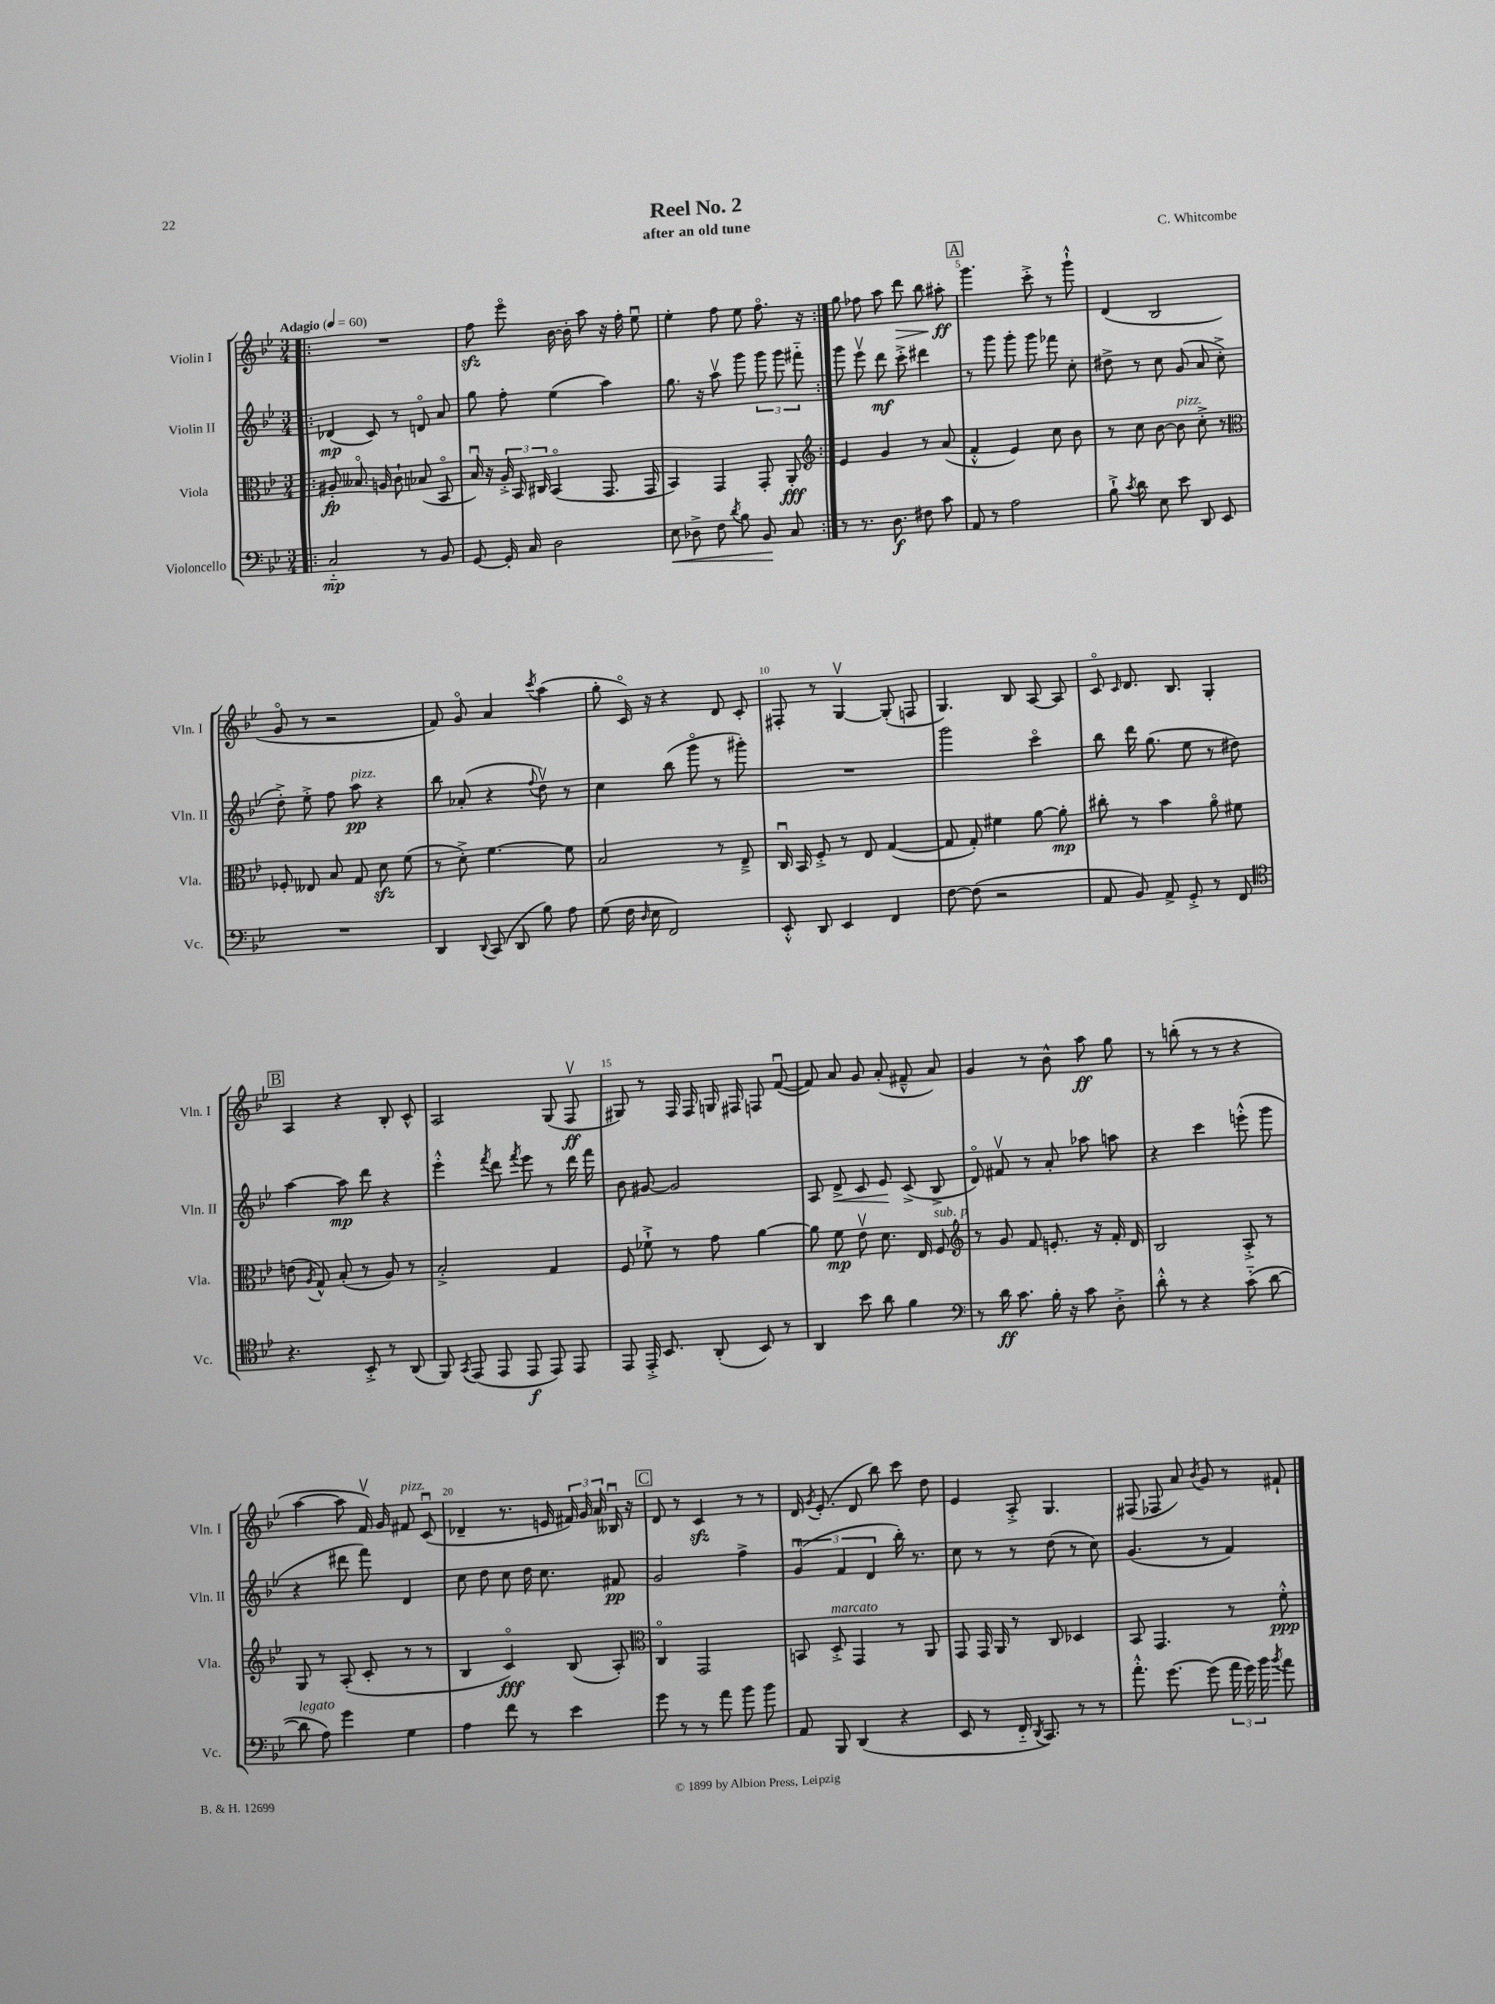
\header { title = "Reel No. 2" composer = "C. Whitcombe" subtitle = "after an old tune" }
<<
\new StaffGroup <<
\new Staff = "s0" \with { instrumentName = "Violin I" shortInstrumentName = "Vln. I" } {
    \clef treble \key bes \major \numericTimeSignature \time 3/4 \tempo "Adagio" 4 = 60
    \autoBeamOff \repeat volta 2 { \bar ".|:" R2. |
    f''8\sfz ees'''8\flageolet bes'16~ bes'16-. a''8 r16 f''16-. ees''8\downbow |
    ees''4-. f''8 ees''8 f''8.\flageolet r16 | }
    g''8 fes''8 a''8 d'''8\> bes''8 ais''8-.\ff\! |
    \mark \markup { \box "A" } g'''4. c'''8-.-> r8 g'''8-!-^ |
    d'4( bes2 |
    g'8\flageolet r8 r2 |
    f'8) g'8\flageolet a'4 \acciaccatura { c'''8 } a''4( |
    g''8-. c'16\flageolet) r16 r4 d'8 c'8-. |
    fis8-. r8 g4~\upbow g8-.( f8 |
    g4.) bes8 a8~ a8 |
    c'8\flageolet \grace { c'16 } d'8. bes8. g4-. |
    \mark \markup { \box "B" } a4 r4 bes8-. c'8-^ |
    a2 g8( f8\upbow\ff |
    gis8) r8 f16 f16 g16 fis16 f8 f'8~\downbow( |
    f'8) a'8 g'8 a'8-.( fis'8---^ a'8) |
    g'4 r8 bes'8-^ a''8\ff g''8 |
    r8 b''8-.( r8 r8 r4 |
    a''4~ a''8 f'16\upbow) g'16 fis'8^\markup { \italic "pizz." } c'8\downbow( |
    des'4-- r8. e'16 \tuplet 3/2 { fis'16) g'16 a'16 } beses16\downbow r16 |
    \mark \markup { \box "C" } d'8 r8 c'4\sfz r8 r8 |
    d'16 \acciaccatura { g'8 } ees'8.-.( d'8 bes''8) c'''8 d''8 |
    ees'4 a8-.-> g4. |
    fis8( fes8 a'8) \acciaccatura { bes'8 } g'8 r8 fis'8-! \bar "|." |
}
\new Staff = "s1" \with { instrumentName = "Violin II" shortInstrumentName = "Vln. II" } {
    \clef treble \key bes \major \numericTimeSignature \time 3/4
    \autoBeamOff \repeat volta 2 { \bar ".|:" des'4\mp( c'8) r8 d'8\flageolet a'8 |
    g''8 f''8-. ees''4( a''4) |
    g''8. r16 a''8\upbow g'''8 \tuplet 3/2 { g'''8 g'''8 fis'''8-_ } | }
    g'''8 ees'''8\upbow d'''8\mf c'''8-.-> dis'''4 |
    \mark \markup { \box "A" } r8 g'''8 g'''8-. g'''8 fes'''8 c''8-. |
    dis''8-> r8 c''8 g'8( a'8 c''8-.-> |
    d''8-.->) ees''8-.-> f''8 a''8\pp^\markup { \italic "pizz." } r4 |
    bes''8 aes'8-.( r4 \appoggiatura { f''8 } d''8\upbow) r8 |
    c''4 bes''8( g'''8\flageolet r8 gis'''8-.) |
    R2. |
    g'''2 c'''4\flageolet |
    bes''8 d'''16 g''8.( ees''8 r8 dis''8) |
    \mark \markup { \box "B" } a''4~ a''8\mp d'''8 r4 |
    ees'''4-.-^ \acciaccatura { f'''8 } d'''8 \acciaccatura { f'''8 } ees'''8 r8 d'''16 f'''16 |
    bes'8 gis'8~ gis'2 |
    a8 d'8->\< c'8 ees'8\! c'8->( bes8-> |
    d'8\flageolet) fis'8\upbow r8 a'8-. aes''8 a''8 |
    r4 c'''4 e'''8-.-^( g'''8 |
    r4 dis'''8 f'''8) d'4 |
    c''8 d''8 c''8 d''16 c''8. fis'8\pp |
    \mark \markup { \box "C" } g'2 f''4-> |
    \tuplet 3/2 { g'4\downbow( f'4 d'4 } bes''16-.) r8. |
    c''8 r8 r8 d''8( r8 c''8) |
    g'4.( r8 f'4) \bar "|." |
}
\new Staff = "s2" \with { instrumentName = "Viola" shortInstrumentName = "Vla." } {
    \clef alto \key bes \major \numericTimeSignature \time 3/4
    \autoBeamOff \repeat volta 2 { \bar ".|:" ais8-.\fp beses8.\flageolet a16 c'8-! bes8( bes,8\flageolet |
    bes16\downbow) r16 \tuplet 3/2 { a16-.-> bes,16 cis16 } bes,4\flageolet( g,8. g,16 |
    bes,4) g,4 g,8-. a,8-.\fff | }
    \clef treble ees'4 g'4 r8 a'8( |
    \mark \markup { \box "A" } f'4-.-^ ees'4) c''8 bes'8 |
    r8 c''8 bes'8~ bes'8^\markup { \italic "pizz." } c''8-.-> r8 |
    \clef alto fes8-. eeses8 bes8 g8 d'8\sfz f'8( |
    r8 d'8-.->) f'4.~ f'8 |
    bes2 r8 ees8---> |
    c16\downbow bes,16 f8-.-> r8 ees8 g4~( |
    g8 g8-.) fis'4 a'8~ a'8-.\mp |
    cis''8-. r8 bes'4 a'8\flageolet fis'8 |
    \mark \markup { \box "B" } e'8( \acciaccatura { a8 } g8-^) bes8-.( r8 a8) r8 |
    bes2-.-> g4 |
    f8 fes'8-!-> r8 g'8 a'4~ |
    a'8 f'8\mp ees'8\upbow d'8. ees16 f8^\markup { \italic "sub. p" } |
    \clef treble r8 g'8 f'8 e'8.-. r16 f'16-. d'16 |
    bes2 a8-.-> r8 |
    g8 r8 a8-.( c'8-. r8 r8 |
    bes4 c'4\flageolet\fff) bes8( a8-.) |
    \mark \markup { \box "C" } \clef alto c4\flageolet g,2 |
    b,8 d8-.->^\markup { \italic "marcato" } g,4 r8 a,8 |
    g,8 g,16 a,16 r8 c8 des4 |
    bes,8 g,4. r8 f'8-.-^\ppp \bar "|." |
}
\new Staff = "s3" \with { instrumentName = "Violoncello" shortInstrumentName = "Vc." } {
    \clef bass \key bes \major \numericTimeSignature \time 3/4
    \autoBeamOff \repeat volta 2 { \bar ".|:" c2-_\mp r8 bes,8 |
    g,8~ g,16-. c16 d2 |
    ees8\< des8-> f8 \acciaccatura { d'8 } bes8 bes,8\! c8 | }
    r8 r8. d8.\f fis8 c'8 |
    \mark \markup { \box "A" } a,8 r8 a2 |
    bes8-!-> \acciaccatura { c'8 } d'8 ees8 ees'8 d,8 ees,8 |
    R2. |
    d,4 \appoggiatura { d,8 } c,8( d,8 bes8) a8 |
    g8( f16 \grace { d16 } ees16 f,2) |
    ees,8-.-^ d,8 ees,4 f,4 |
    f8~ f8( r2 |
    a,8 bes,8) a,8-> g,8-.-> r8 f,8 |
    \mark \markup { \box "B" } \clef tenor r4. bes,8-.-> r8 a,8( |
    f,8) \acciaccatura { g,8 } ees,8( ees,8 ees,8\f ees,8) ees,8 |
    ees,8 ees,16-.-> bes,8. a,8-.( bes,8) r8 |
    a,4 bes'8 a'8 f'4 |
    \clef bass r8 d'16\ff c'8. bes16-. r16 c'8 d8-.-> |
    d'8-.-^ r8 r4 c'8-_( d'8~ |
    d'8^\markup { \italic "legato" } a8) g'4 g4 |
    a4 f'8 r8 ees'4 |
    \mark \markup { \box "C" } g'8 r8 r8 a'8 bes'8 bes'8 |
    a,8 bes,,8 d,4( r4 |
    ees,8 r8 f,16-_ \acciaccatura { d,8 } c,8.) r8 r8 |
    a'8.-.-^ g'8.~ g'8( \tuplet 3/2 { a'16 g'16) bes'16 } \acciaccatura { bes'8 } a'8 \bar "|." |
}
>>
>>
\layout { \context { \Score \override BarNumber.break-visibility = ##(#f #t #t) barNumberVisibility = #(every-nth-bar-number-visible 5) } }
